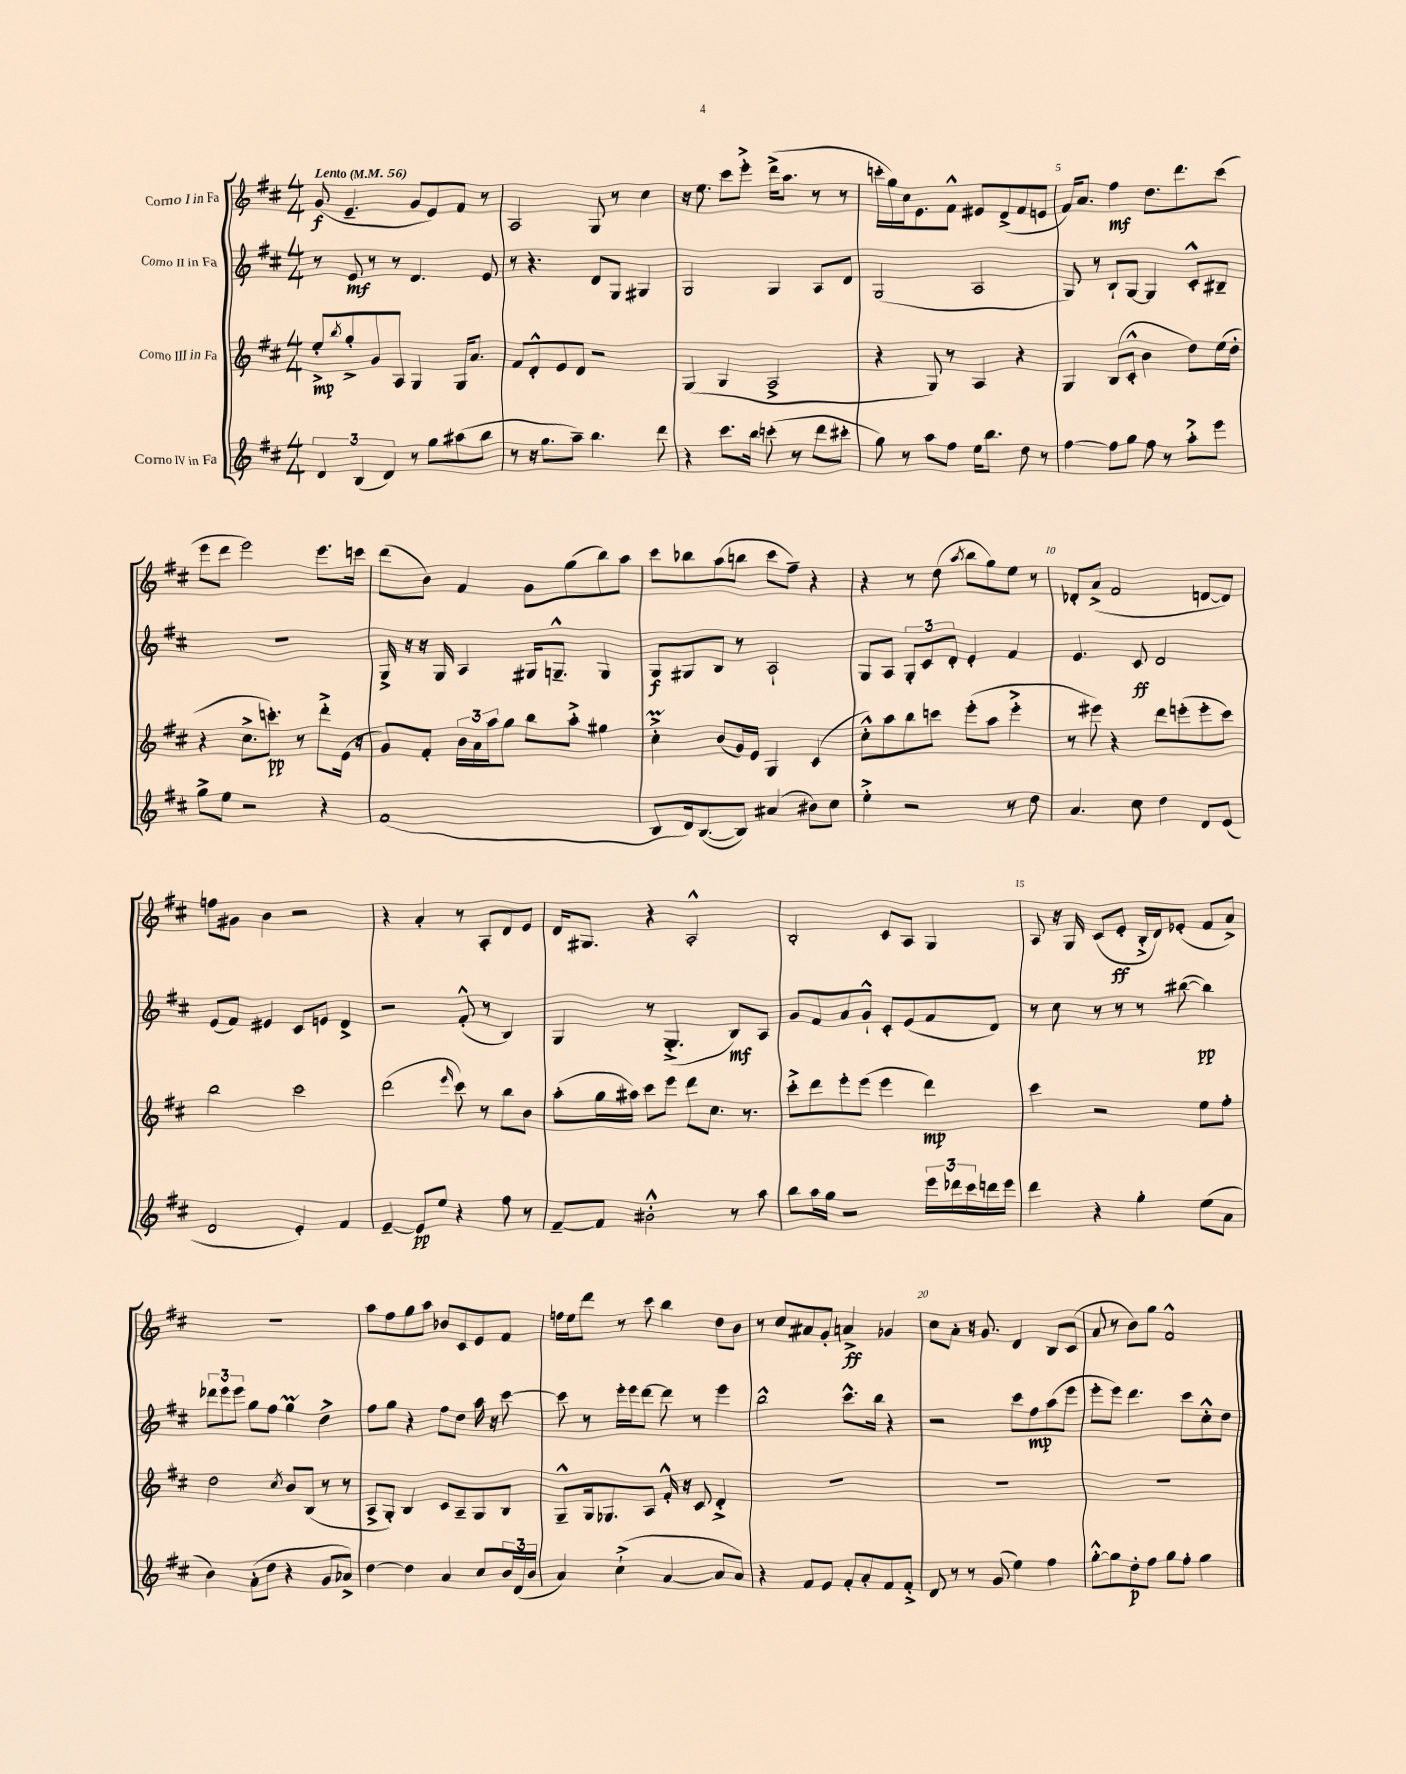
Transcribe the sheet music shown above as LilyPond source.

<<
\new StaffGroup <<
\new Staff = "s0" \with { instrumentName = "Corno I in Fa" } {
    \clef treble \key d \major \numericTimeSignature \time 4/4 \tempo "Lento" 4 = 56
    g'8\f( e'4.-- g'8 e'8) fis'8 r8 |
    a2 g8 r8 cis''4 |
    r16 e''8. cis'''8 e'''8-.-> d'''16->( a''8. r8 r8 |
    c'''16-. g''16) cis''16 e'8. fis'8-^ eis'8 d'8->( fis'8 e'8 |
    fis'16) a'8. fis''4\mf d''8. d'''8. cis'''8( |
    e'''8 d'''8 e'''2) e'''8. c'''16 |
    d'''8( b'8) fis'4 g'8 g''8( b''8) a''8 |
    cis'''8 bes''8 a''8( b''8 cis'''8 fis''8--) r4 |
    r4 r8 d''8( \acciaccatura { a''8 } b''8 g''8) e''8 r8 |
    des'8-. a'8->( fis'2 d'8~ d'8) |
    f''8 gis'8 b'4 r2 |
    r4 a'4-. r8 a8-. d'8 e'8 |
    d'16 gis8. r4 a2-.-^ |
    b2-. cis'8 a8 g4 |
    a8 r16 g16 cis'8( e'8-.\ff b16-.-> d'16) ees'8-.( fis'8 a'8->) |
    R1 |
    a''8 fis''8 g''8 a''8 bes'8 cis'8 e'8 fis'8 |
    f''16 e''16 d'''8 r8 cis'''8 b''4 d''8 b'8 |
    r8 cis''8 ais'8 g'8-. a'4->\ff ges'4 |
    cis''8 a'8-. r16 g'8. d'4 b8 cis'8( |
    a'8 r8 b'8) g''8 fis'2-^ \bar "|." |
}
\new Staff = "s1" \with { instrumentName = "Corno II in Fa" } {
    \clef treble \key d \major \numericTimeSignature \time 4/4
    r8 e'8\mf r8 r8 d'4. e'8 |
    r8 r4. d'8 g8 gis4 |
    g2 g4 a8 d'8 |
    g2( a2 |
    g8) r8 b8-! g8~ g4 cis'8-.-^ bis8-- |
    r1 |
    g16-> r16 r16 g16 a4 gis16 g8.---^ g4 |
    g8\f gis8 b8 r8 a2-! |
    g8 a8 \tuplet 3/2 { g8-. cis'8 d'8-. } e'4-. fis'4 |
    e'4. cis'8\ff d'2 |
    e'8( fis'8) eis'4 cis'8 e'8 d'4-> |
    r2 fis'8-.-^( r8 b4) |
    g4 r8 g4.-.->( b8\mf) a8 |
    g'8 fis'8 a'8 g'8-!-^ cis'8-. e'8( fis'8 d'8) |
    r8 cis''8 r8 r8 r8 bis''8~( bis''4\pp) |
    \tuplet 3/2 { des'''8 e'''8 e'''8 } g''8 fis''8 g''4\prall d''4-> |
    fis''8 g''8 r4 fis''8 d''8 a''16 r16 cis'''8~ |
    cis'''8 r8 e'''16-. e'''16 d'''8~ d'''8 r8 e'''4 |
    b''2-^ cis'''8.-^ b''16 r4 |
    r2 cis'''8 fis''8\mp a''8( e'''8 |
    e'''8-. e'''8) d'''4. cis'''8 cis''8-.-^ d''8 \bar "|." |
}
\new Staff = "s2" \with { instrumentName = "Corno III in Fa" } {
    \clef treble \key d \major \numericTimeSignature \time 4/4
    e''8-.->\mp \acciaccatura { b''8 } g''8-.-> g'8 a8 g4 g16 a'8. |
    fis'8 d'8-.-^ e'8 d'8 r2 |
    g4( g4 a2-> |
    r4 g8) r8 a4 r4 |
    g4 b8( cis'8-.-^ b'4 d''8) e''16( d''16-. |
    r4 cis''8.-> c'''8.-.\pp) r8 d'''8-.-> e'16( r16 |
    g'8) fis'8-. \tuplet 3/2 { b'16 a'16 a''16 } g''8 b''8 a''8-.-> gis''4 |
    cis''4-.->\prall b'8( g'16) e'16 g4 cis'4( |
    cis''8-.-^) a''8 b''8 c'''8 e'''8-.( a''8 e'''4-.-> |
    r8 eis'''8) r4 d'''8 e'''8-.( e'''8-. cis'''8) |
    b''2 cis'''2 |
    d'''2( \grace { e'''16 } cis'''8) r8 b''8 b'8 |
    a''8-.( g''16 ais''16) cis'''8 e'''8 d'''8 cis''8. r8. |
    cis'''8-.-> d'''8 e'''8-. e'''8( e'''4 d'''4\mp) |
    cis'''4 r2 e''8 fis''8-. |
    d''2 \acciaccatura { cis''8 } b'8 b8( r8 r8 |
    a8-> g8-.) b4 cis'8 a8-- g8 b8 |
    g8---^ g16 ges8. a8 fis'16-.-^ r16 cis'8 d'4-.-> |
    R1 |
    R1 |
    R1 \bar "|." |
}
\new Staff = "s3" \with { instrumentName = "Corno IV in Fa" } {
    \clef treble \key d \major \numericTimeSignature \time 4/4
    \tuplet 3/2 { d'4 b4( d'4) } r8 g''8 ais''8( b''8 |
    r8 r16 g''8. a''8--) b''4. d'''8 |
    r4 cis'''8. b''16 c'''8-.( r8 d'''8 cis'''8-. |
    g''8) r8 a''8 fis''8 e''16 b''8. d''8 r8 |
    fis''4~ fis''8 g''8 fis''8 r8 a''8-.-> e'''8 |
    g''8-> e''8 r2 r4 |
    fis'1( |
    b8 d'16) b8.~( b8) ais'4( bis'8) cis''8 |
    e''4-.-> r2 r8 d''8 |
    a'4. cis''8 d''4 d'8 e'8( |
    d'2 e'4-.) fis'4 |
    e'4~-- e'8\pp e''8 r4 fis''8 r8 |
    fis'8~-- fis'8 bis'2-.-^ r8 a''8 |
    b''8 a''16 g''16 r2 \tuplet 3/2 { e'''16 des'''16 cis'''16 } d'''16 e'''16 |
    d'''4 r4 g''4-. e''8( a'8 |
    b'4) a'8-.( d''8 r4 g'8 aes'8->) |
    d''4~ d''4 a'4 cis''8 \tuplet 3/2 { b'16 d'16( b'16 } |
    a'4) cis''4-!->( a'4~ a'8 a'8) |
    r4 fis'8 e'8 fis'8-. a'8-. fis'8 fis'8-.-> |
    d'8 r8 r8 g'8( e''4) fis''4 |
    g''8~-.-^ g''8 d''8-.\p fis''8 g''8 fis''8-. g''4 \bar "|." |
}
>>
>>
\layout { \context { \Score \override BarNumber.break-visibility = ##(#f #t #t) barNumberVisibility = #(every-nth-bar-number-visible 5) } }
